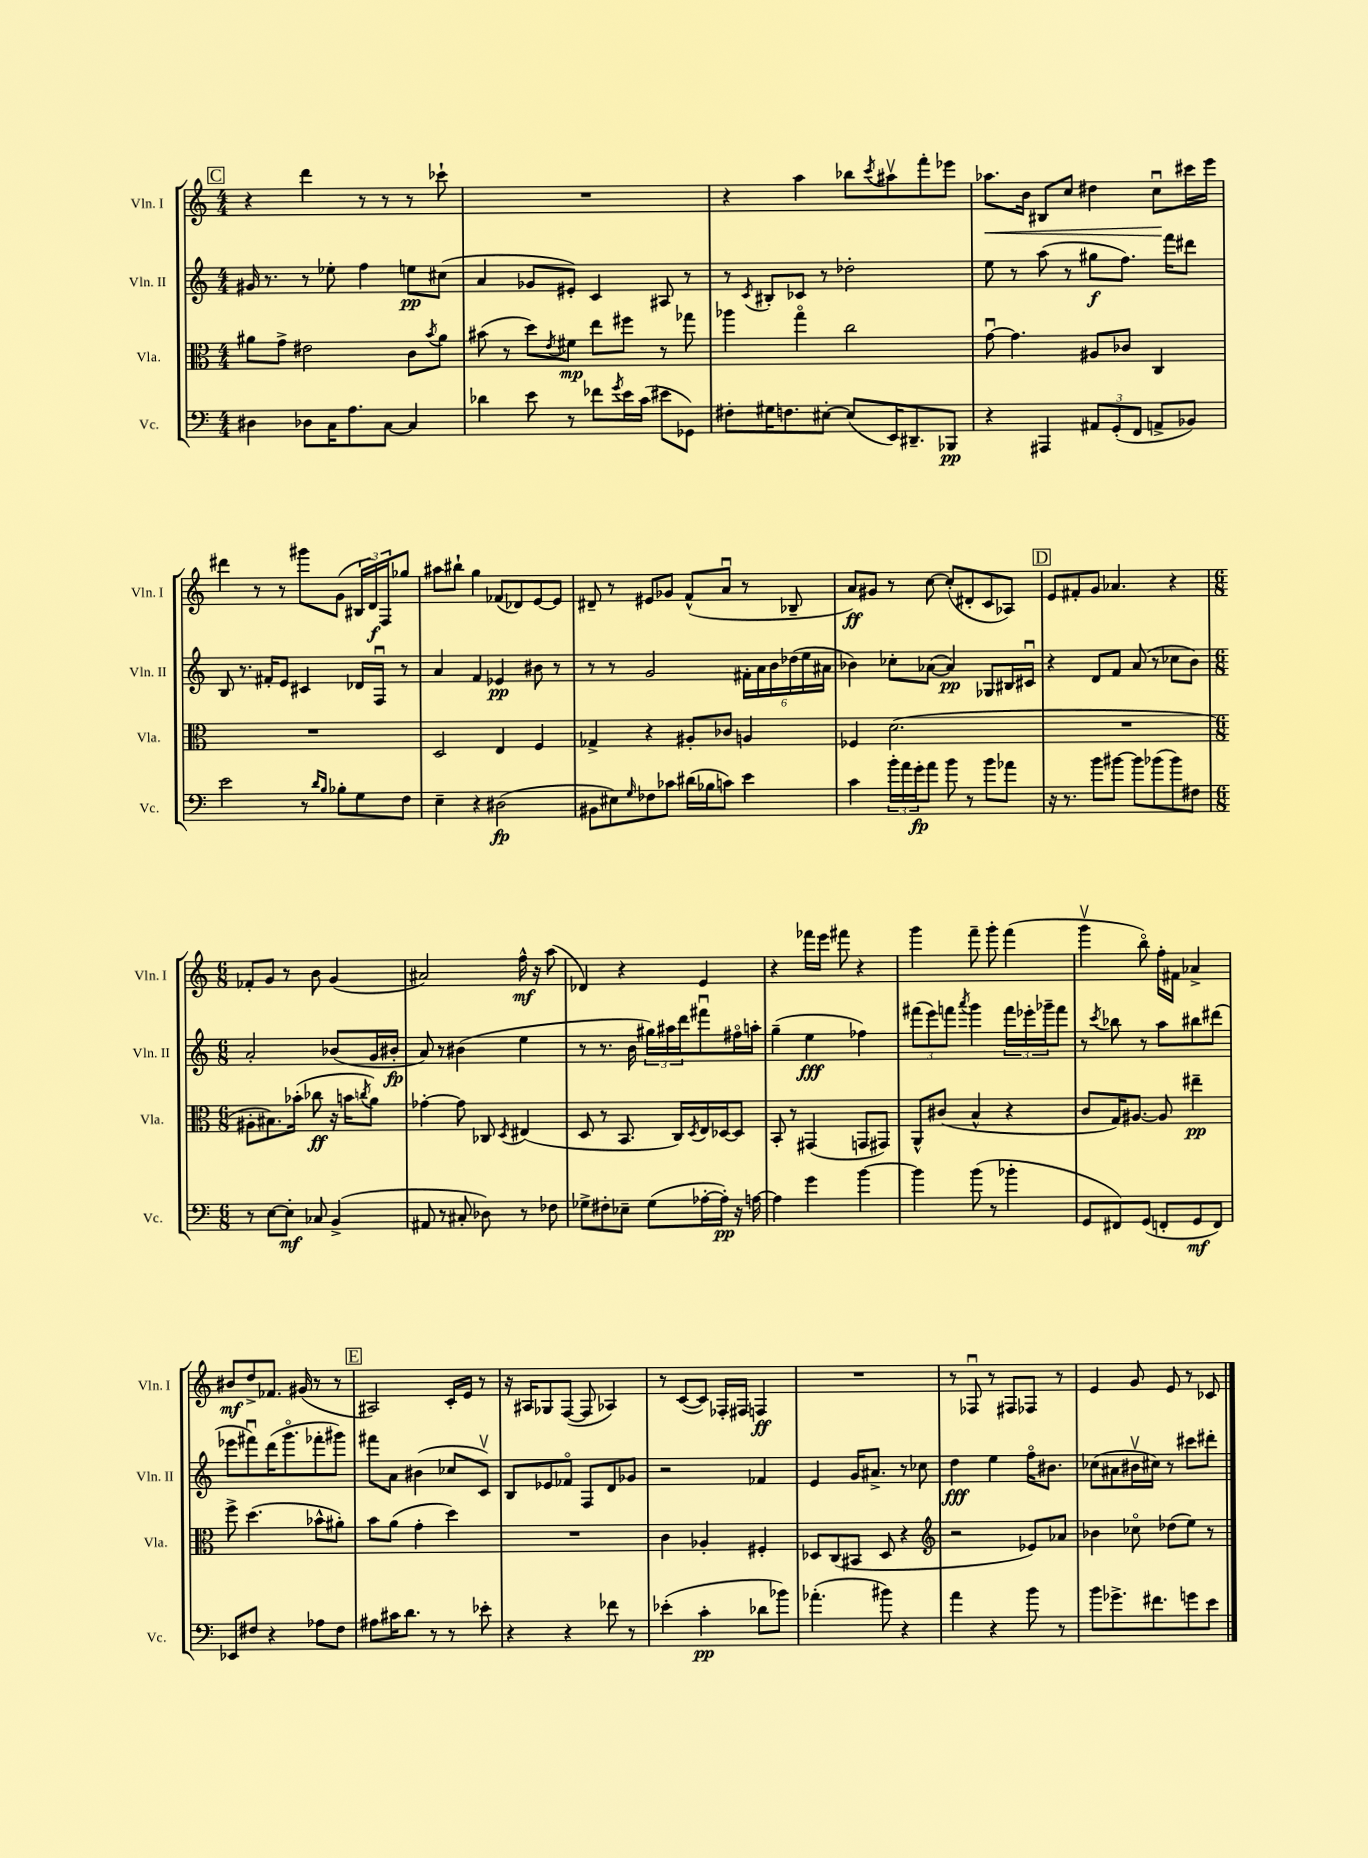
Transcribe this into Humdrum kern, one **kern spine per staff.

**kern	**kern	**kern	**kern
*staff4	*staff3	*staff2	*staff1
*clefF4	*clefC3	*clefG2	*clefG2
*k[]	*k[]	*k[]	*k[]
*M4/4	*M4/4	*M4/4	*M4/4
4D#	8a#	16g#	4r
.	.	8.r	.
.	8g^	.	.
8D-	2e#	8r	4ddd
16C	.	8ee-'	.
8.A	.	.	.
.	.	4ff	8r
[8C	.	.	8r
4C]	8c	8ee	8r
.	8qb	.	.
.	8a#	(8cc#	8ccc-`
=	=	=	=
4d-	(8b#	4a	1r
.	8r	.	.
8e	8dd)	8g-	.
.	8qe	.	.
8r	8f#	8e#')	.
8f-	8ee	4c	.
8qg	.	.	.
16e	8ff#	.	.
(16c	.	.	.
8e#	8r	8A#	.
8GG-)	8gg-	8r	.
=	=	=	=
8F#'	4aa-	8r	4r
.	.	8qc	.
16G#	.	8B#'	.
8.F	.	.	.
.	4ggo	8c-	4aa
[8E#'	.	8r	.
(8E#]	2cc	2dd-'	8bb-
.	.	.	8qccc
16EE)	.	.	8aa#v
8.DD#~	.	.	.
.	.	.	8fff'
8BBB-	.	.	8eee-
=	=	=	=
4r	[8gu	8ee	8.aa-
.	4.g]	8r	.
.	.	.	16b
4AAA#	.	(8aa	8B#
.	.	8r	8cc
12AA#	8A#	8gg#	4dd#
(12GG'	.	.	.
.	8c-	8.ff)	.
12FF	.	.	.
8AA^	4C	.	8ccu
.	.	16fff	.
8BB-)	.	8ddd#	16ccc#
.	.	.	16eee
=	=	=	=
2e	1r	8B	4ddd#
.	.	8.r	.
.	.	.	8r
.	.	16f#'	.
.	.	8e	8r
8r	.	4c#	8ggg#
16qqd	.	.	.
16qqB	.	.	.
8B-'	.	.	(8g
8G	.	16d-	24B#
.	.	.	24d)
.	.	16Fu	.
.	.	.	24F
8F	.	8r	8gg-
=	=	=	=
4E~	2D	4a	8aa#
.	.	.	8bb#`
4r	.	4f	4gg
(2D#	4E	4e-	(8f-
.	.	.	8d-)
.	4F	8b#	[8e
.	.	8r	8e]
=	=	=	=
8BB#	4G-^	8r	8d#~
8E#)	.	8r	8r
16qqG	.	.	.
8F-	4r	2g	8e#
8c-	.	.	8g-
(16d#	8A#'	.	(8f^^
16B-	.	.	.
8c)	8c-	.	8au
4e	4A	24f#'	8r
.	.	24a	.
.	.	24b	.
.	.	(24dd-	8B-~
.	.	24ee	.
.	.	24a#	.
=	=	=	=
4c	4F-	4b-)	8a)
.	.	.	8g#
24b'	(2.d	8cc-'	8r
24a	.	.	.
24g'	.	.	.
8a	.	([8a-	[8cc
8b	.	4a-])	(8cc']
8r	.	.	8d#'
8b	.	8G-	8c
8a-	.	16B#	8A-)
.	.	16c#u	.
=	=	=	=
16r	1r	4r	8e
8.r	.	.	.
.	.	.	8f#'
8b	.	8d	8g
[8b#	.	8f	4.a-
8b#]	.	(8a	.
(8b-	.	8r	.
8b-)	.	8cc-	4r
8F#	.	8b)	.
=	=	=	=
*M6/8	*M6/8	*M6/8	*M6/8
8r	8A#'	2a'	8f-'
[8E	8.B#)	.	8g
8E']	.	.	8r
.	(16b-'	.	.
8C-	8cc-	.	8b
(4BB^	16r	(8b-	(4g
.	16b	.	.
.	8qcc	.	.
.	8a)	16g	.
.	.	16b#'	.
=	=	=	=
8AA#	[4g-'	8a)	2a#)
8r	.	8r	.
8C#'	8g-]	(4b#	.
8D-)	8C-	.	.
.	8qD	.	.
8r	(4E#	4ee	16ff^^
.	.	.	16r
8F-	.	.	(8aa
=	=	=	=
8G-^	8D	8r	4d-)
8F#'	8r	8.r	.
8E-~	8.BB	.	4r
.	.	16b	.
(8G-	.	24gg#)	.
.	.	24aa#	.
.	16C)	.	.
.	.	24ddd	.
.	8qD	.	.
[16A-'	16E	8fff#u	4e
16A-'])	[16D-	.	.
16r	8D-]	16ff#o	.
[16A	.	16aa'	.
=	=	=	=
4A]	8BB'	(4gg~	4r
.	8r	.	.
4g	(4GG#	4ee	16fff-
.	.	.	16eee
.	.	.	8fff#
[4b	8GG	4ff-)	4r
.	8GG#)	.	.
=	=	=	=
4b]	8AA^^	(12fff#	4ggg
.	.	12eee)	.
.	(8c#	.	.
.	.	12fff	.
.	.	8qaaa	.
(8b	4B^^	4ggg	8fff~
8r	.	.	8ggg'
4b-'	4r	24fff	(4fff
.	.	24eee-'	.
.	.	24ggg-~	.
.	.	8fff	.
=	=	=	=
8GG	8c	8r	4gggv
.	.	8qccc	.
8FF#)	16G)	8bb-	.
.	[8.A#	.	.
(8GG	.	8r	8bbo)
8FF'	8A#]	8aa	16ff'
.	.	.	16f#
8GG	4ee#~	8bb#	4a-^
8FF)	.	(8ddd#	.
=	=	=	=
8EE-	8ff^	8eee-	8b#
8F#	(4.dd	8fff#u)	8dd^
4r	.	(16ddd	8.f-
.	.	8.gggo	.
.	.	.	(16g#
8A-	8b-^^	8fff-'	8r
8F#	8a#')	8ggg#)	8r
=	=	=	=
8A#	8b	8fff#	2A#)
16c#	(8a	8a	.
8.d	.	.	.
.	4g'	(4b#	.
8r	.	.	.
8r	4dd)	8cc-	16c'
.	.	.	16e
8e-'	.	8cv)	8r
=	=	=	=
4r	2.r	8B	16r
.	.	.	16A#
.	.	8e-	8G-
4r	.	8f-o	([8F
.	.	8F	8F]
8f-	.	8d	4A-)
8r	.	8g-	.
=	=	=	=
(4e-'	4c	2r	8r
.	.	.	([8c
4c'	4A-'	.	8c])
.	.	.	16F-'
.	.	.	16F#
8d-	4F#'	4f-	4F
8b-)	.	.	.
=	=	=	=
(4.a-'	8D-	4e	2.r
.	(8C	.	.
.	8BB#	16g	.
.	.	8.a#^	.
8b#)	8D-	.	.
4r	4r	8r	.
.	.	8cc-	.
=	=	=	=
*	*clefG2	*	*
4a	2r	4dd	8r
.	.	.	8F-u
4r	.	4ee	8r
.	.	.	8F#
8b	8e-)	16ffo	8F-
.	.	8.b#	.
8r	8a-	.	8r
=	=	=	=
8b	4b-	(8cc-	4e
8.g-^	.	8a#	.
.	8cc-o	16b#v	8g
8.f#	.	16cc#)	.
.	(8dd-	8r	8e
8g	8ee)	8ccc#	8r
8e	8r	8ddd#'	8c-
==	==	==	==
*-	*-	*-	*-
